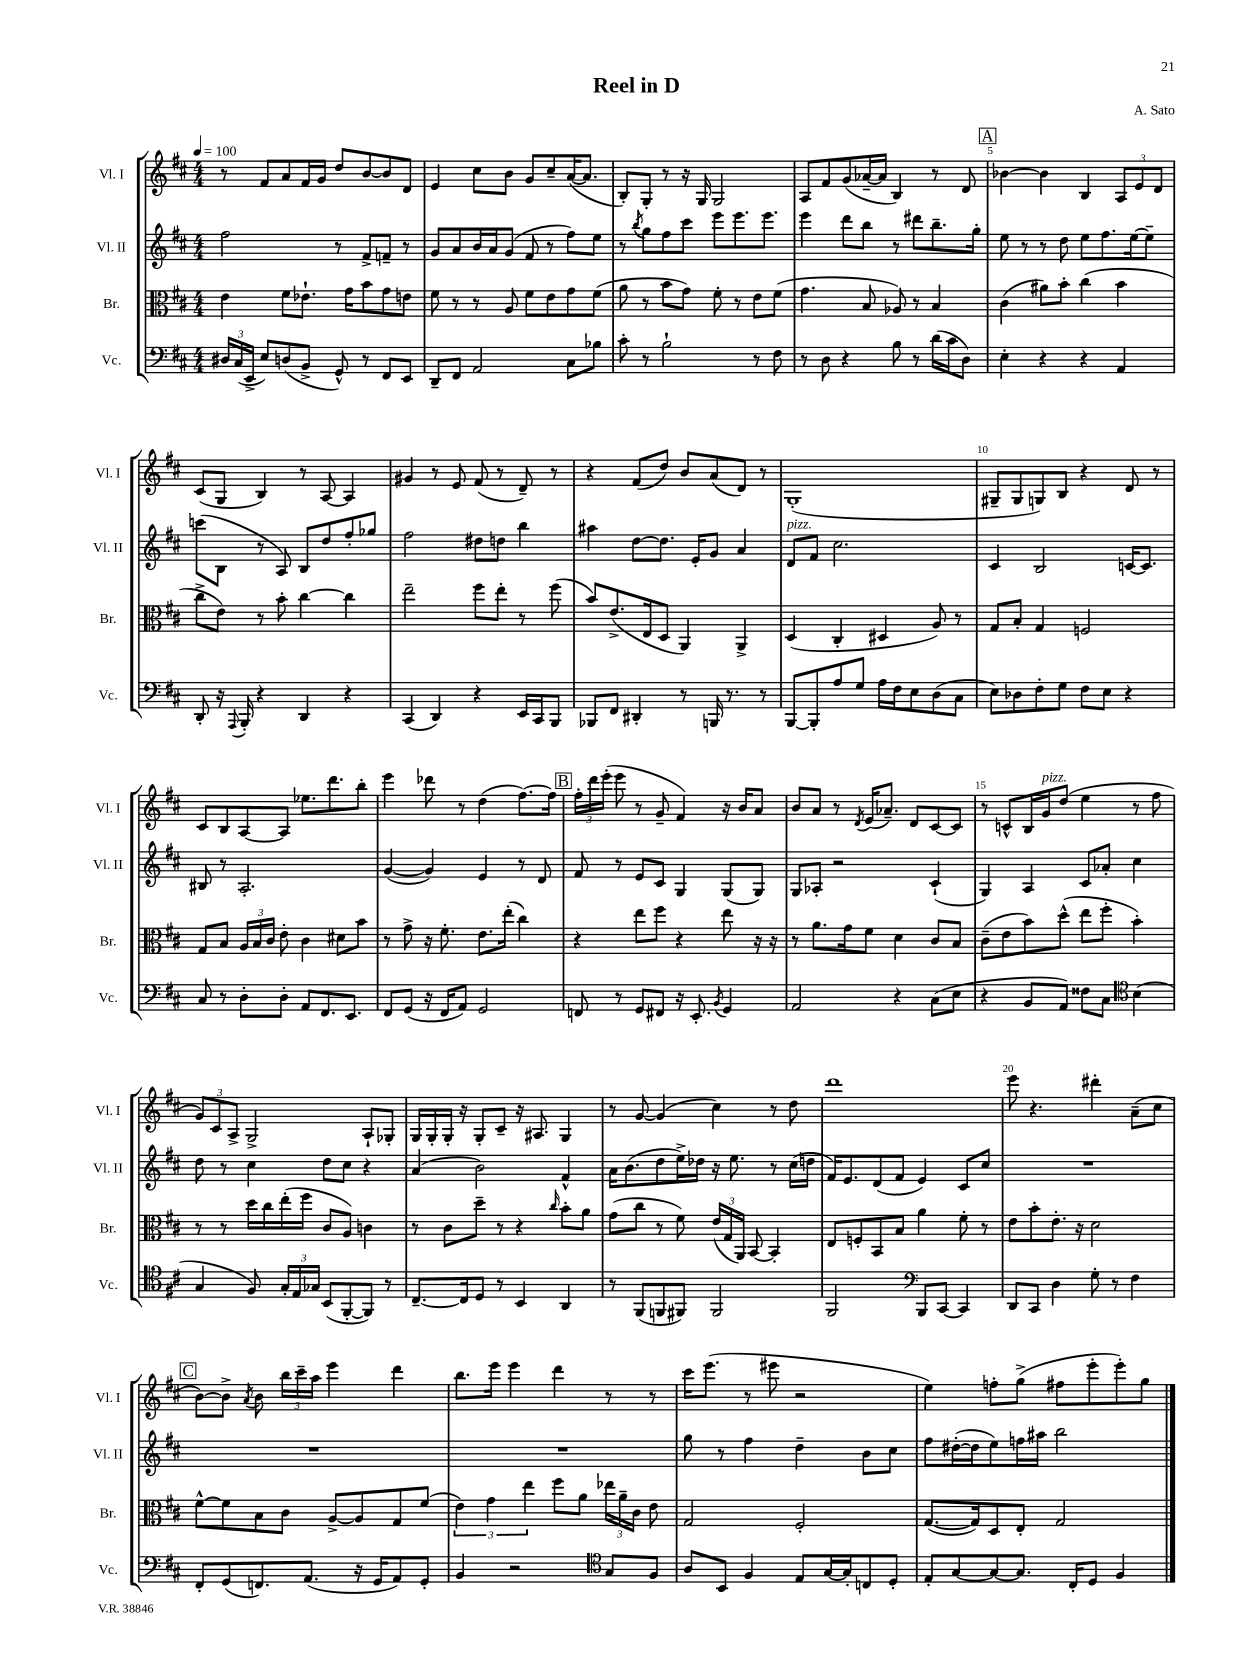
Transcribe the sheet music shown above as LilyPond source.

\header { title = "Reel in D" composer = "A. Sato" }
<<
\new StaffGroup <<
\new Staff = "s0" \with { instrumentName = "Vl. I" shortInstrumentName = "Vl. I" } {
    \clef treble \key d \major \numericTimeSignature \time 4/4 \tempo 4 = 100
    \autoBeamOff r8 fis'8[ a'8 fis'16 g'16] d''8[ b'8~ b'8 d'8] |
    e'4 cis''8[ b'8] g'8[ cis''8-- a'16~( a'8.] |
    b8[-.) g8]-. r8 r16 g16 g2 |
    a8[ fis'8 g'8( aes'16~-- aes'16] b4) r8 d'8 |
    \mark \markup { \box "A" } bes'4~ bes'4 b4 \tuplet 3/2 { a8[ e'8 d'8] } |
    cis'8[( g8] b4) r8 a8~ a4 |
    gis'4 r8 e'8 fis'8( r8 d'8--) r8 |
    r4 fis'8[( d''8]) b'8[ a'8( d'8]) r8 |
    g1-.( |
    gis8[-- gis8 g8) b8] r4 d'8 r8 |
    cis'8[ b8 a8~ a8] ees''8.[ d'''8. b''8]-. |
    e'''4 des'''8 r8 d''4( fis''8.[~) fis''16] |
    \mark \markup { \box "B" } \tuplet 3/2 { fis''16[-. d'''16 e'''16]-.( } e'''8 r8 g'8-- fis'4) r16 b'16[ a'8] |
    b'8[ a'8] r8 \acciaccatura { d'8 } e'16[( aes'8.]--) d'8[ cis'8~ cis'8] |
    r8 c'8[-^ b16 g'16^\markup { \italic "pizz." } d''8]( e''4 r8 fis''8 |
    \tuplet 3/2 { g'8[) cis'8 a8]-> } g2-> a8[-! ges8]-. |
    g16[ g16-. g16]-. r16 g8[-. cis'8]-- r16 ais8. g4 |
    r8 g'8~ g'4( cis''4) r8 d''8 |
    d'''1 |
    e'''8 r4. dis'''4-. a'8[--( cis''8] |
    \mark \markup { \box "C" } b'8[~) b'8]-> \acciaccatura { a'8 } b'8 \tuplet 3/2 { b''16[ cis'''16-- a''16] } e'''4 d'''4 |
    b''8.[ e'''16] e'''4 d'''4 r8 r8 |
    cis'''16[ e'''8.]( r8 eis'''8 r2 |
    e''4) f''8[-. g''8]->( fis''8[ e'''8-. e'''8-.) g''8] \bar "|." |
}
\new Staff = "s1" \with { instrumentName = "Vl. II" shortInstrumentName = "Vl. II" } {
    \clef treble \key d \major \numericTimeSignature \time 4/4
    \autoBeamOff fis''2 r8 fis'8[-> f'8]-- r8 |
    g'8[ a'8 b'16 a'16 g'8]( fis'8 r8 fis''8[) e''8] |
    r8 \acciaccatura { b''8 } g''8[ fis''8 cis'''8] e'''8[ e'''8. e'''8.] |
    e'''4 d'''8[ b''8] r8 dis'''8[ b''8.-- g''16]-. |
    \mark \markup { \box "A" } e''8 r8 r8 d''8 e''8[ fis''8. e''16~ e''8]-- |
    c'''8[( b8] r8 a8) b8[ d''8 fis''8-. ges''8] |
    fis''2 dis''8[ d''8] b''4 |
    ais''4 d''8[~ d''8.] e'16[-. g'8] a'4 |
    d'8[^\markup { \italic "pizz." } fis'8] cis''2. |
    cis'4 b2 c'16[~ c'8.] |
    bis8 r8 a2.-. |
    g'4~( g'4) e'4 r8 d'8 |
    \mark \markup { \box "B" } fis'8 r8 e'8[ cis'8] g4 g8[( g8]) |
    g8[ aes8]-. r2 cis'4-!( |
    g4) a4 cis'8[ aes'8]-. cis''4 |
    d''8 r8 cis''4 d''8[ cis''8] r4 |
    a'4( b'2) fis'4-^ |
    a'16[ b'8.( d''8 e''16->) des''16] r16 e''8. r8 cis''16[( d''16] |
    fis'16[) e'8. d'8( fis'8] e'4) cis'8[ cis''8] |
    R1 |
    \mark \markup { \box "C" } R1 |
    R1 |
    g''8 r8 fis''4 d''4-- b'8[ cis''8] |
    fis''8[ dis''16~-.( dis''16 e''8) f''16 ais''16] b''2 \bar "|." |
}
\new Staff = "s2" \with { instrumentName = "Br." shortInstrumentName = "Br." } {
    \clef alto \key d \major \numericTimeSignature \time 4/4
    \autoBeamOff e'4 fis'8[ ees'8.]-! g'16[ b'8 g'8 e'8] |
    fis'8 r8 r8 a8 fis'8[ e'8 g'8 fis'8]( |
    a'8 r8 b'8[ g'8]) fis'8-. r8 e'8[ fis'8]( |
    g'4. b8 aes8) r8 b4 |
    \mark \markup { \box "A" } cis'4( ais'8[) b'8]-. cis''4( b'4 |
    cis''8[-> e'8]) r8 b'8-. cis''4~ cis''4 |
    e''2-- fis''8[ e''8]-. r8 fis''8( |
    b'8[) e'8.->( e16 d8] a,4) a,4-> |
    d4( cis4-. dis4 a8) r8 |
    g8[ b8]-. g4 f2 |
    g8[ b8] \tuplet 3/2 { a16[ b16 cis'16] } e'8-. cis'4 dis'8[ b'8] |
    r8 g'8-> r16 fis'8.-. e'8.[ e''16]-.( cis''4) |
    \mark \markup { \box "B" } r4 e''8[ fis''8] r4 e''8 r16 r16 |
    r8 a'8.[ g'16 fis'8] d'4 cis'8[ b8] |
    cis'8[--( e'8 b'8) d''8]-^( e''8[ fis''8]-. b'4-.) |
    r8 r8 d''16[ cis''16 e''16-.( fis''16] cis'8[ a8]) c'4 |
    r8 cis'8[ d''8]-- r8 r4 \grace { cis''16 } b'8[-. a'8] |
    g'8[( cis''8] r8 fis'8) \tuplet 3/2 { e'16[( g16 a,16]) } b,8~ b,4-. |
    e8[ f8-. b,8 b8] a'4 fis'8-. r8 |
    e'8[ b'8-. e'8.]-. r16 d'2 |
    \mark \markup { \box "C" } fis'8[~-^ fis'8 b8 cis'8] a8[~-> a8 g8 fis'8]( |
    \tuplet 3/2 { e'4) g'4 e''4 } fis''8[ a'8] \tuplet 3/2 { ees''16[ a'16-- cis'16] } e'8 |
    g2 fis2-. |
    g8.[~( g16) d8 e8]-. g2 \bar "|." |
}
\new Staff = "s3" \with { instrumentName = "Vc." shortInstrumentName = "Vc." } {
    \clef bass \key d \major \numericTimeSignature \time 4/4
    \autoBeamOff \tuplet 3/2 { dis16[ cis16( e,16]-> } e8[) d8( b,8]-> g,8-^) r8 fis,8[ e,8] |
    d,8[-- fis,8] a,2 cis8[ bes8] |
    cis'8-. r8 b2-! r8 fis8 |
    r8 d8 r4 b8 r8 d'16[( cis'16 d8]) |
    \mark \markup { \box "A" } e4-. r4 r4 a,4 |
    d,8-. r16 \appoggiatura { a,,8 } b,,16-. r4 d,4 r4 |
    cis,4( d,4) r4 e,16[ cis,16 b,,8] |
    bes,,8[ fis,8] dis,4-. r8 b,,16 r8. r8 |
    b,,8[~ b,,8-. a8 g8] a16[ fis16 e8 d8( cis8] |
    e8[) des8 fis8-. g8] fis8[ e8] r4 |
    cis8 r8 d8[-. d8]-. a,8[ fis,8. e,8.] |
    fis,8[ g,8]( r16 fis,16[ a,8]) g,2 |
    \mark \markup { \box "B" } f,8 r8 g,8[ fis,8] r16 e,8.-. \acciaccatura { b,8 } g,4 |
    a,2 r4 cis8[( e8] |
    r4 b,8[ a,8]) fisis8[ cis8] \clef tenor b4( |
    g4 fis8) \tuplet 3/2 { g16[-. e16 ges16] } b,8[( fis,8~-. fis,8]) r8 |
    cis8.[~-- cis16 d8] r8 b,4 a,4 |
    r8 fis,8[( f,8 fis,8]) fis,2 |
    fis,2 \clef bass b,,8[ cis,8]~ cis,4 |
    d,8[ cis,8] d4 g8-. r8 fis4 |
    \mark \markup { \box "C" } fis,8[-. g,8( f,8.) a,8.]( r16 g,16[ a,8) g,8]-. |
    b,4 r2 \clef tenor g8[ fis8] |
    a8[ b,8] fis4 e8[ g16~ g16-. c8 d8]-. |
    e8[-. g8~ g8~ g8.] cis16[-. d8] fis4 \bar "|." |
}
>>
>>
\layout { \context { \Score \override BarNumber.break-visibility = ##(#f #t #t) barNumberVisibility = #(every-nth-bar-number-visible 5) } }
